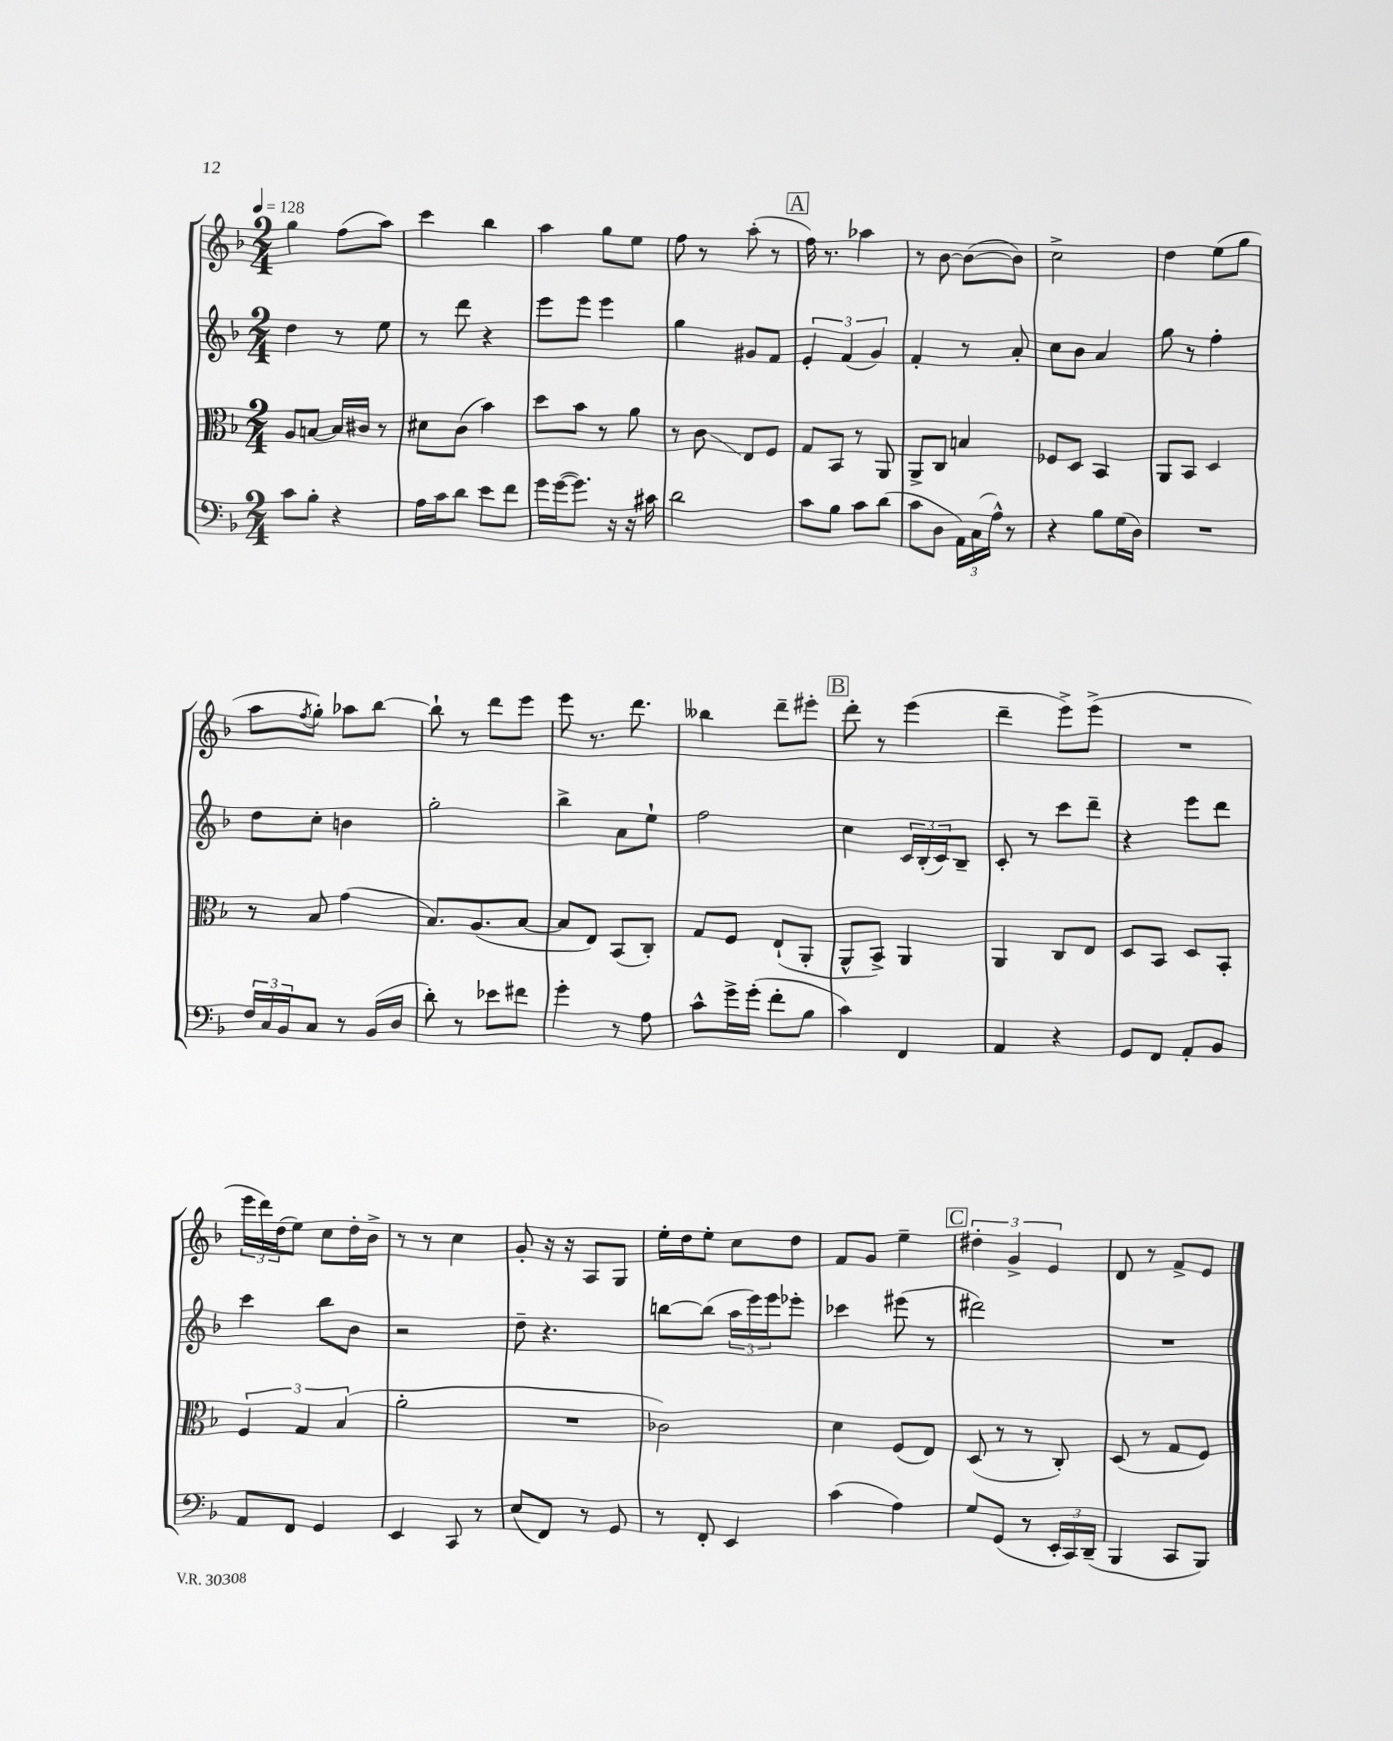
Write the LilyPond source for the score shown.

<<
\new StaffGroup <<
\new Staff = "s0" {
    \clef treble \key f \major \numericTimeSignature \time 2/4 \tempo 4 = 128
    g''4 f''8( a''8) |
    c'''4 bes''4 |
    a''4 g''8 e''8 |
    f''8 r8 a''8-.( r8 |
    \mark \markup { \box "A" } f''16) r8. aes''4 |
    r8 bes'8~ bes'8~( bes'8) |
    c''2-> |
    d''4 e''8( g''8 |
    a''8 \acciaccatura { f''8 } g''8-.) aes''8 bes''8~ |
    bes''8-! r8 d'''8 e'''8 |
    e'''8 r8. d'''8. |
    beses''4 d'''8-- eis'''8-. |
    \mark \markup { \box "B" } d'''8-. r8 e'''4( |
    d'''4-- e'''8->) e'''8->( |
    R2 |
    \tuplet 3/2 { e'''16 d'''16) d''16( } e''8) c''8 d''16-. bes'16-> |
    r8 r8 c''4 |
    g'8-. r16 r16 a8 g8 |
    e''16-. d''16 e''8-. c''8 d''8 |
    f'8 g'8 e''4-- |
    \mark \markup { \box "C" } \tuplet 3/2 { dis''4-. g'4-> e'4 } |
    d'8 r8 f'8-> e'8 \bar "|." |
}
\new Staff = "s1" {
    \clef treble \key f \major \numericTimeSignature \time 2/4
    d''4 r8 e''8 |
    r8 d'''8 r4 |
    e'''8 e'''8 e'''4 |
    g''4 gis'8 f'8 |
    \mark \markup { \box "A" } \tuplet 3/2 { e'4-. f'4( g'4) } |
    f'4-. r8 a'8-. |
    c''8 bes'8 a'4 |
    g''8 r8 f''4-. |
    d''8 c''8-. b'4 |
    g''2-. |
    bes''4-> a'8 e''8-! |
    f''2 |
    \mark \markup { \box "B" } c''4 \tuplet 3/2 { c'16 bes16-.( c'16) } bes8-- |
    c'8-. r8 c'''8 d'''8-- |
    r4 e'''8 d'''8 |
    c'''4 bes''8 bes'8 |
    r2 |
    d''8-- r4. |
    b''8~ b''8( \tuplet 3/2 { a''16 e'''16) e'''16 } ees'''8-. |
    ces'''4 eis'''8( r8 |
    \mark \markup { \box "C" } dis'''2) |
    R2 \bar "|." |
}
\new Staff = "s2" {
    \clef alto \key f \major \numericTimeSignature \time 2/4
    a8 b8~ b16 cis'16 r8 |
    dis'8 c'8( bes'4) |
    d''8 bes'8 r8 a'8 |
    r8 c'8\glissando e8 f8 |
    \mark \markup { \box "A" } g8 bes,8 r8 a,8 |
    a,8-> c8 b4 |
    fes8 d8 bes,4 |
    a,8 bes,8 d4 |
    r8 bes8 g'4( |
    bes8.) a8.( bes8~ |
    bes8 e8) bes,8( c8-.) |
    g8 f8 e8-!( a,8-. |
    \mark \markup { \box "B" } a,8-^ bes,8->) a,4 |
    a,4 c8 e8 |
    d8 bes,8 d8 bes,8-. |
    \tuplet 3/2 { f4 g4 bes4( } |
    a'2-. |
    R2 |
    ces'2) |
    d'4 f8( e8) |
    \mark \markup { \box "C" } d8( r8 r8 c8-.) |
    d8( r8 g8 f8) \bar "|." |
}
\new Staff = "s3" {
    \clef bass \key f \major \numericTimeSignature \time 2/4
    c'8 bes8-. r4 |
    a16 c'16 d'8 e'8 f'8 |
    g'16 g'16~( g'8.) r16 r16 cis'16 |
    d'2 |
    \mark \markup { \box "A" } c'8 bes8 c'8 d'8( |
    c'8 d8 \tuplet 3/2 { a,16) c16( a16-^) } r8 |
    r4 bes8 g16( d16) |
    R2 |
    \tuplet 3/2 { f16 c16 bes,16 } c8 r8 bes,16( d16 |
    d'8-.) r8 ees'8 fis'8 |
    g'4-. r8 a8 |
    c'8-^ g'16-> g'16-.( f'8-. bes8 |
    \mark \markup { \box "B" } c'4) f,4 |
    a,4 r4 |
    g,8 f,8 a,8-. bes,8 |
    a,8 f,8 g,4 |
    e,4 c,8 r8 |
    e8( f,8) r8 g,8 |
    r8 f,8-. e,4 |
    c'4( a4) |
    \mark \markup { \box "C" } g8 g,8( r8 \tuplet 3/2 { e,16-. c,16) d,16--( } |
    bes,,4 c,8 bes,,8) \bar "|." |
}
>>
>>
\layout { \context { \Score \remove "Bar_number_engraver" } }
